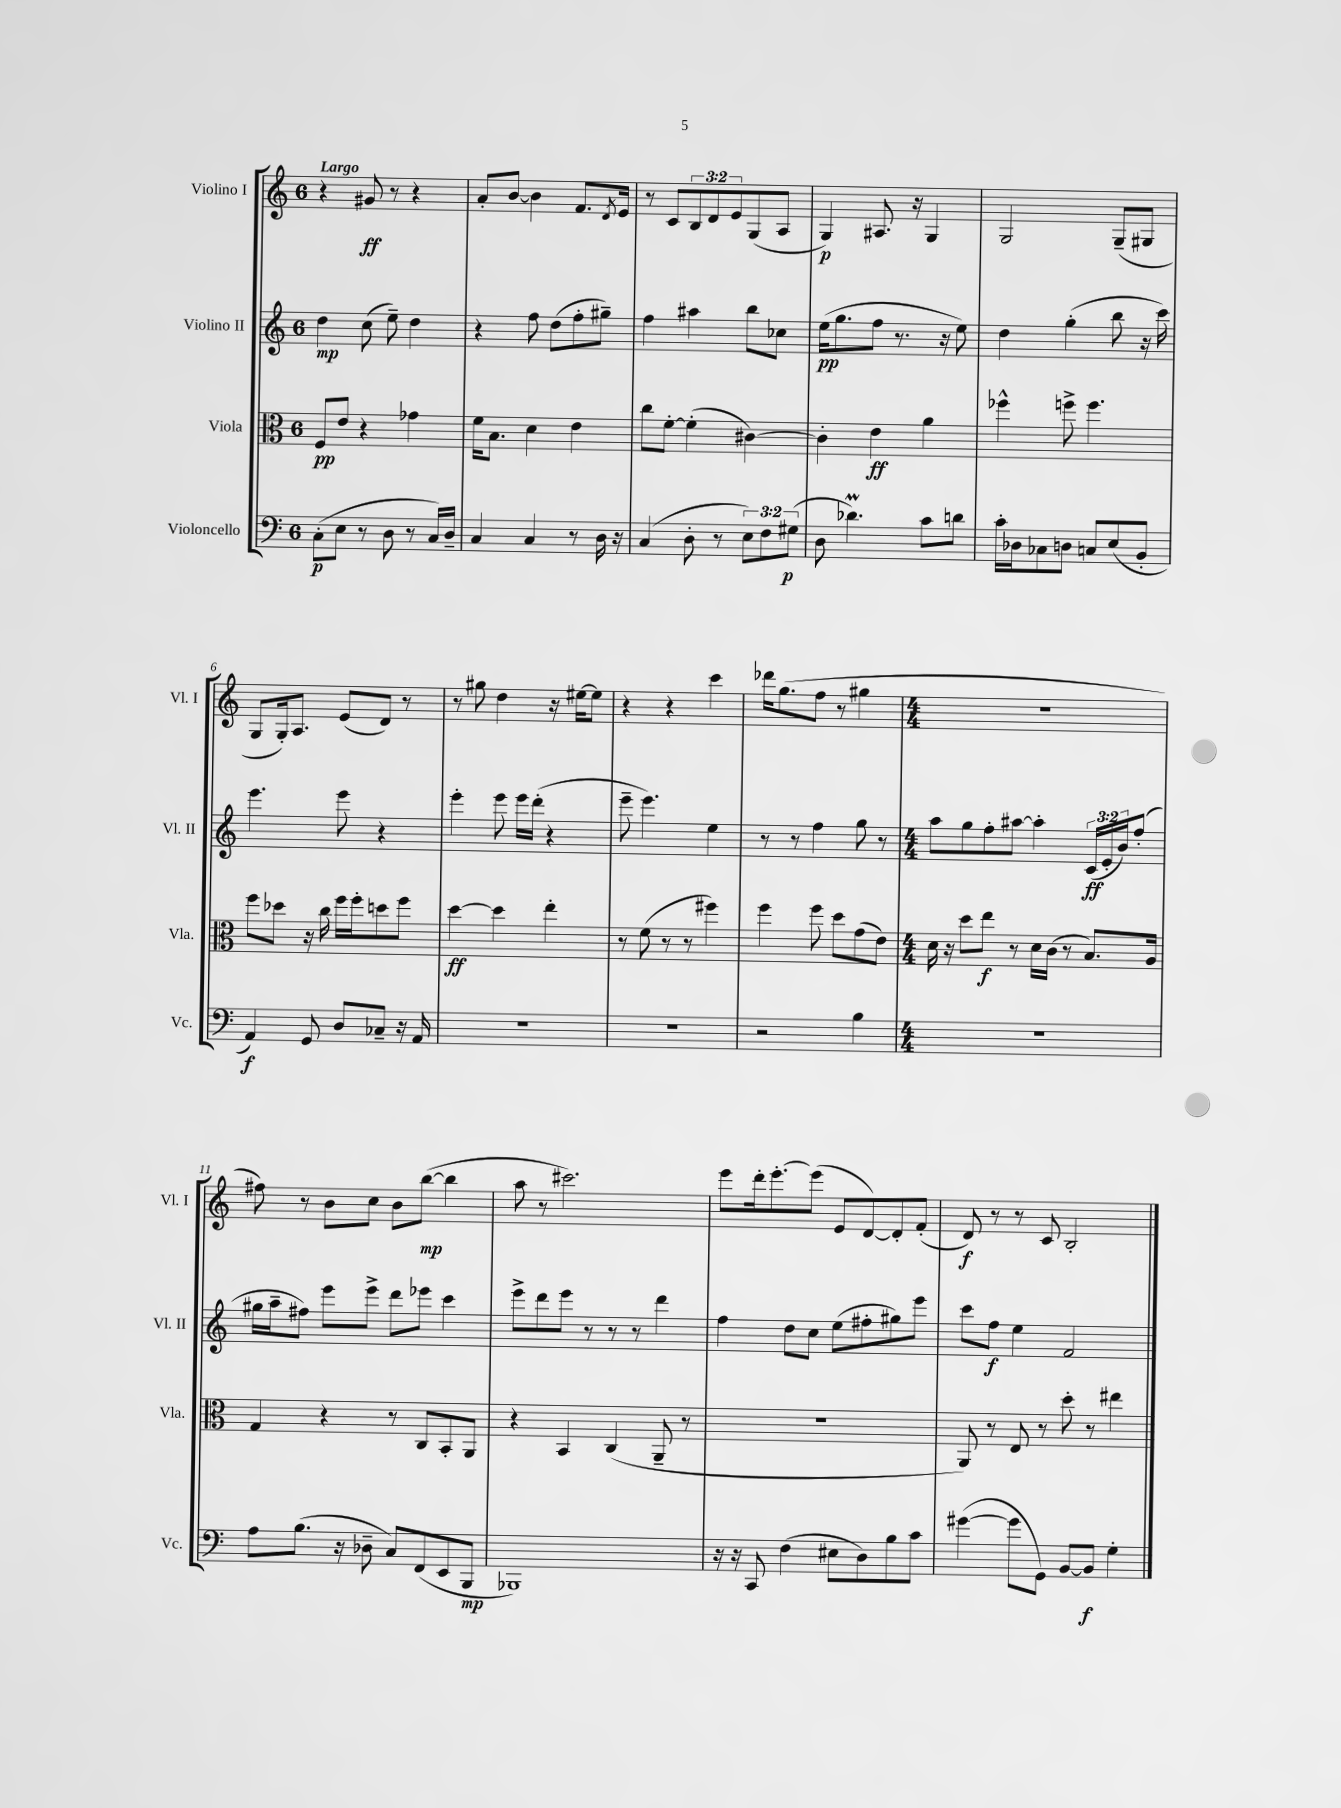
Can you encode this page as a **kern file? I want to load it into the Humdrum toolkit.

**kern	**kern	**kern	**kern
*staff4	*staff3	*staff2	*staff1
*clefF4	*clefC3	*clefG2	*clefG2
*k[]	*k[]	*k[]	*k[]
*M6/8	*M6/8	*M6/8	*M6/8
(8C'	8F	4dd	4r
8E	8e	.	.
8r	4r	(8cc	8g#
8D	.	8ee~)	8r
8r	4g-	4dd	4r
16C)	.	.	.
16D~	.	.	.
=	=	=	=
4C	16f	4r	8a'
.	8.B	.	.
.	.	.	[8b
4C	4d	8ff	4b]
.	.	(8dd	.
8r	4e	8ff'	8.f
16D	.	8gg#~)	.
.	.	.	8qd
16r	.	.	16e
=	=	=	=
(4C	8cc	4ff	8r
.	[8f'	.	8c
8D'	(4f']	4aa#	12B
.	.	.	12d
8r	.	.	.
.	.	.	12e
12E)	[4c#)	8bb	(8G
12F	.	.	.
.	.	8cc-	8A
(12G#	.	.	.
=	=	=	=
8D	4c#']	(16ee	4G)
.	.	8.gg	.
4.d-)	.	.	.
.	4e	8ff	8.A#
.	.	8.r	.
.	.	.	16r
8c	4a	.	4G
.	.	16r	.
8d	.	8ee)	.
=	=	=	=
16c'	4ff-^^	4dd	2G
16D-	.	.	.
8C-	.	.	.
8D	8ff^	(4gg'	.
8C	4.ff	.	.
(8E	.	8bb	(8G~
8BB'	.	16r	8G#
.	.	16ccc)	.
=	=	=	=
4AA)	8ff	4.eee	8G
.	8dd-	.	16G')
.	.	.	8.A
8GG	16r	.	.
.	16cc	.	.
8D	16ff	8eee	(8e
.	16ff'	.	.
8C-~	8dd	4r	8d)
16r	8ff	.	8r
16AA	.	.	.
=	=	=	=
2.r	[4dd	4eee'	8r
.	.	.	8gg#
.	4dd]	8eee	4dd
.	.	16eee	.
.	.	(16ddd'	.
.	4ee'	4r	16r
.	.	.	[16ee#
.	.	.	8ee#]
=	=	=	=
2.r	8r	8eee~	4r
.	(8f	4.eee)	.
.	8r	.	4r
.	8r	.	.
.	4ff#)	4ee	4ccc
=	=	=	=
2r	4ff	8r	16ddd-
.	.	.	(8.gg
.	.	8r	.
.	8ff	4ff	8ff
.	8dd	.	8r
4B	(8g	8gg	4gg#
.	8e)	8r	.
=	=	=	=
*M4/4	*M4/4	*M4/4	*M4/4
1r	16d	8aa	1r
.	16r	.	.
.	8dd	8gg	.
.	8ee	8ff'	.
.	8r	[8aa#	.
.	16d	4aa#']	.
.	(16c	.	.
.	8r	.	.
.	8.B)	(24c	.
.	.	24e'	.
.	.	24b)	.
.	.	(8ff'	.
.	16A	.	.
=	=	=	=
8A	4G	16gg#	8ff#)
.	.	16aa~	.
(8.B	.	8ff#)	8r
.	4r	8eee	8b
16r	.	.	.
8D-~	.	8eee^	8cc
8C)	8r	8ddd	8b
(8FF	8C	8eee-	([8bb
8EE	8BB'	4ccc	4bb]
8BBB	8AA	.	.
=	=	=	=
1BBB-)	4r	8eee^	8aa
.	.	8ddd	8r
.	4BB	8eee	2.ccc#)
.	.	8r	.
.	(4C	8r	.
.	.	8r	.
.	8AA~	4ddd	.
.	8r	.	.
=	=	=	=
16r	1r	4ff	8eee
16r	.	.	.
8CC	.	.	16ddd'
.	.	.	[8.eee'
(4F	.	8dd	.
.	.	8cc	(8eee]
8E#	.	(8ee	8e
8D)	.	8ff#'	[8d)
8B	.	8gg#)	8d']
8c	.	8eee	(8f'
=	=	=	=
([4g#	8AA)	8ccc	8d)
.	8r	8ff	8r
8g#]	8E	4ee	8r
8GG)	8r	.	8c
[8BB	8dd'	2f	2B'
8BB]	8r	.	.
4G'	4ee#	.	.
==	==	==	==
*-	*-	*-	*-
